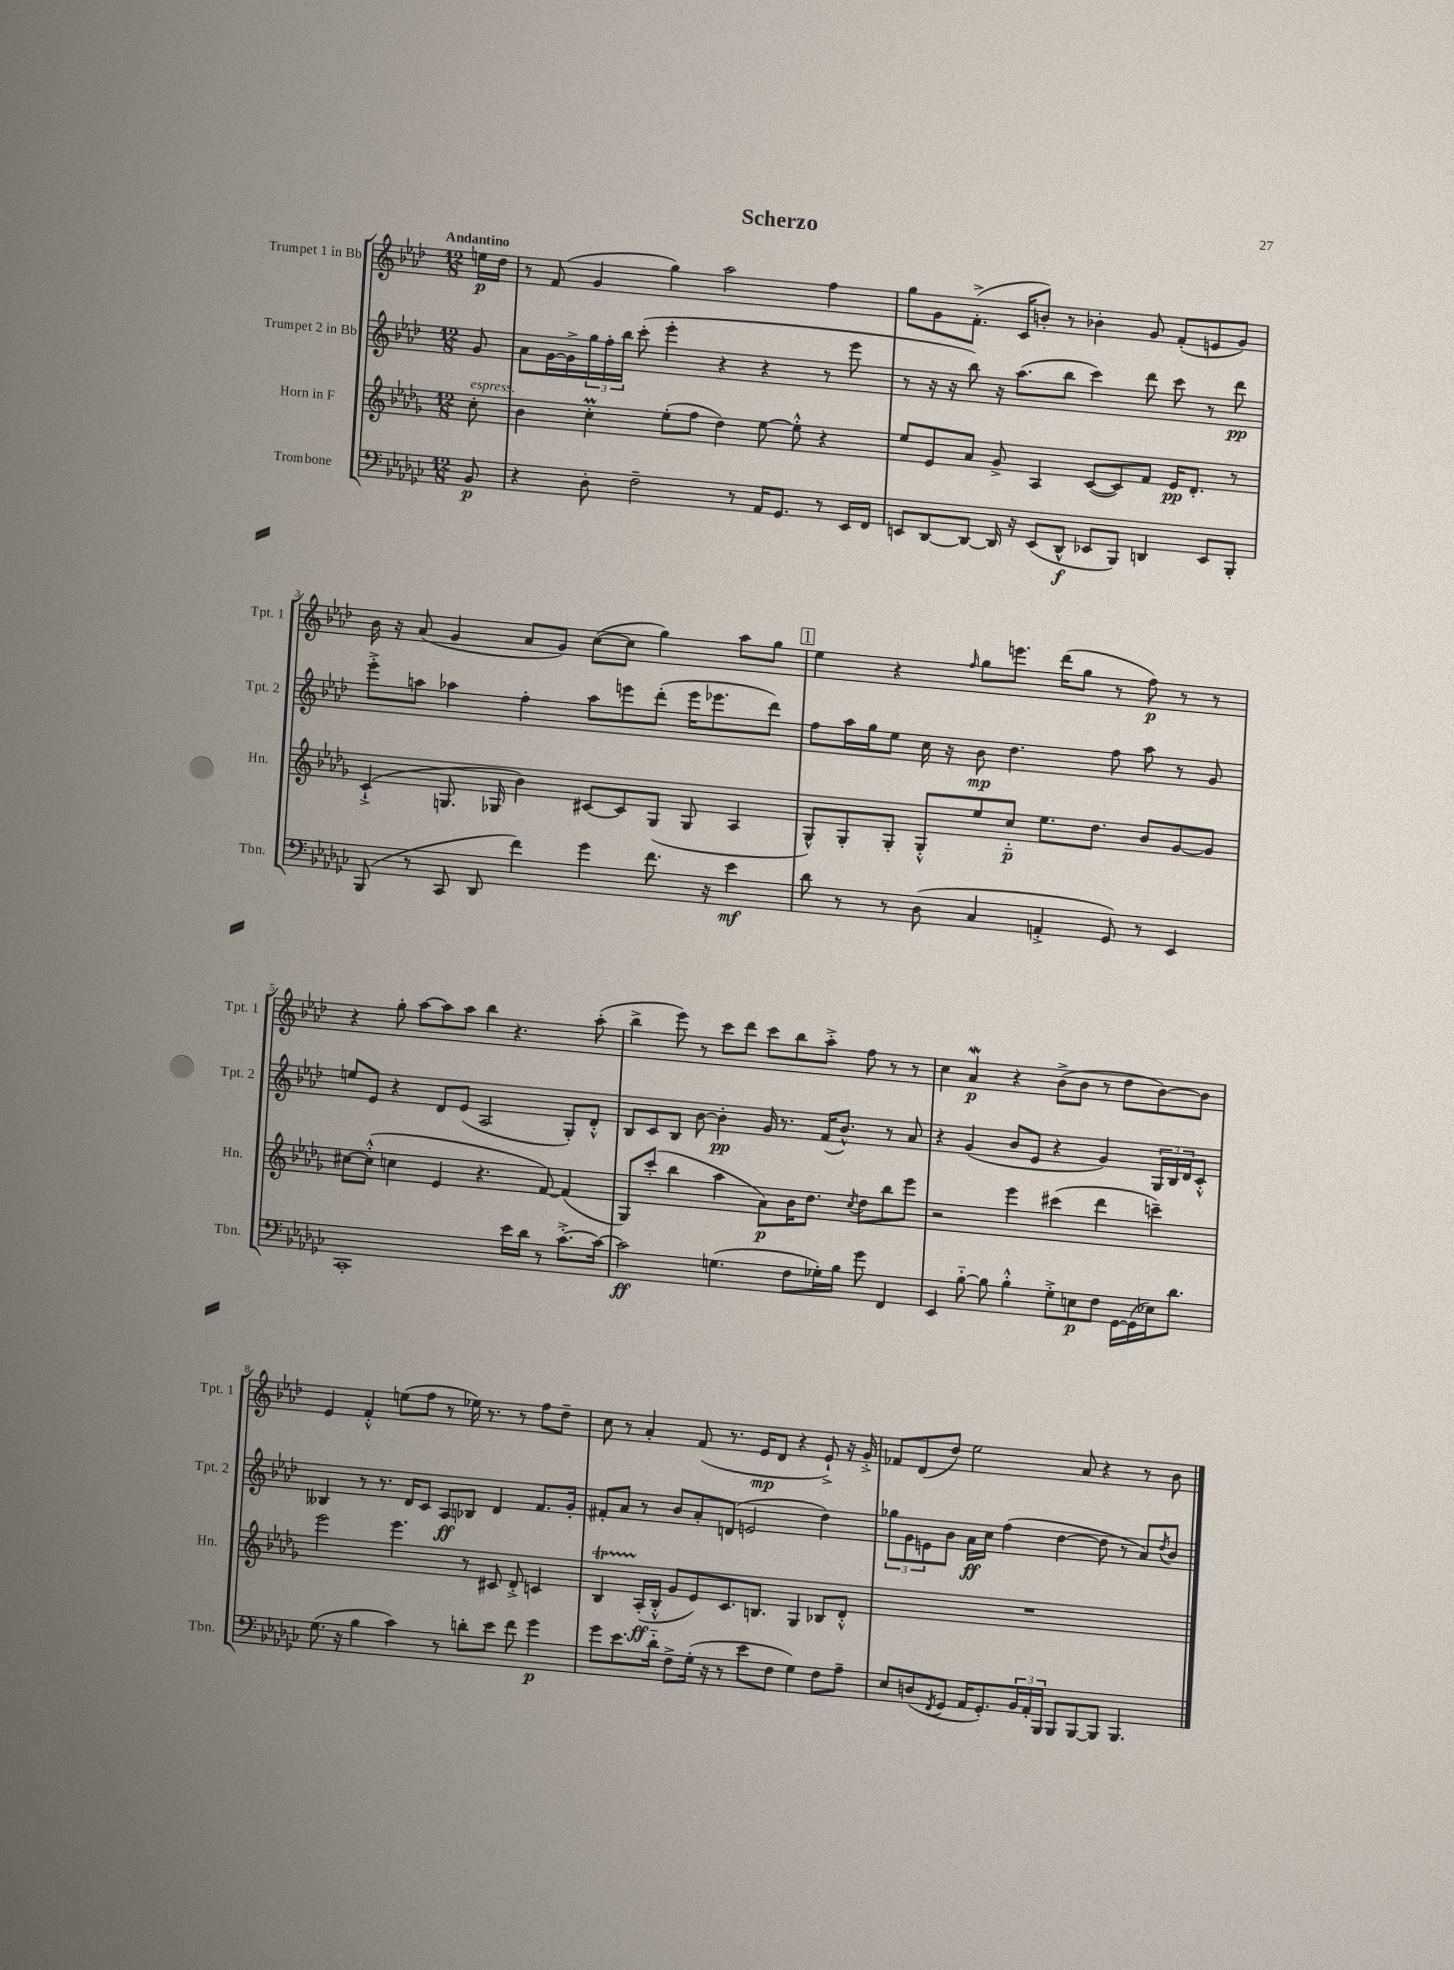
\header { title = "Scherzo" }
<<
\new StaffGroup <<
\new Staff = "s0" \with { instrumentName = "Trumpet 1 in Bb" shortInstrumentName = "Tpt. 1" } {
    \clef treble \key aes \major \numericTimeSignature \time 12/8 \partial 8 \tempo "Andantino"
    e''16\p des''16 |
    r8 f'8( g'4 g''4) aes''2 f''4 |
    g''8 g'8 f'8.-.->( c'16 b'8-.) r8 bes'4-. g'8 f'8-.( e'8 g'8) |
    bes'16 r16 aes'8( g'4 aes'8 g'8) c''8~( c''8 g''4) aes''8 g''8 |
    \mark \markup { \box "1" } ees''4 r4 \grace { f''16 } g''8 e'''8. des'''16( g''8 r8 f''8\p) r8 r8 |
    r4 g''8-. aes''8~ aes''8 aes''8 bes''4 r4. aes''8-.( |
    bes''4-> ees'''8) r8 c'''8 des'''8 c'''8 bes''8 aes''8-.-> f''8 r8 r8 |
    c''4 aes'4\mordent\p r4 bes'8->( bes'8 r8 des''8 bes'8~) bes'8 |
    ees'4 f'4-.-^ e''8( f''8 r8 ees''16) r8. r8 f''8 des''8-- |
    c''8 r8 aes'4-. f'8( r8. ees'16\mp des'8 r4 ees'8-!->) r16 g'16-.-> |
    fes'8 des'8( des''8) ees''2 aes'8 r4 r8 bes'8 \bar "|." |
}
\new Staff = "s1" \with { instrumentName = "Trumpet 2 in Bb" shortInstrumentName = "Tpt. 2" } {
    \clef treble \key aes \major \numericTimeSignature \time 12/8 \partial 8
    g'8 |
    aes'8 g'16~ g'16-> \tuplet 3/2 { g''16 f''16-. bes''16 } c'''8-.( ees'''4-. r4 r4 r8 ees'''8 |
    r8 r16 r16 bes''8) r16 aes''8.( bes''8 c'''4) des'''8 c'''8 r8 des'''8\pp |
    ees'''8-.-> a''8 aes''4 f''4-. aes''8 e'''8 des'''8-.( e'''16 ees'''8. des'''8) |
    \mark \markup { \box "1" } f''8 aes''16 g''16 ees''8 c''16 r16 bes'8\mp des''4. f''8 aes''8 r8 g'8 |
    e''8 ees'8 r4 des'8 ees'8( aes2 g8-.) des'8-.-^ |
    bes8 c'8 bes8 bes'8~ bes'4-.\pp g'16 r8. f'16( bes'8.-^) r8 aes'8 |
    r4 g'4( bes'8 ees'8 r4 g'4) \tuplet 3/2 { g16 bes16 des'16 } c'8-.-^ |
    beses4 r8 r8. des'16 c'8 aes8\ff bes8 des'4 f'8. g'16-. |
    fis'8-. aes'8 r8 bes'8 aes'8-. d'8( e'2 des''4) |
    \tuplet 3/2 { ges''8 g'8 e'8 } bes'8 aes'16\ff c''16 f''4( des''4~ des''8 r8 aes'8) \acciaccatura { des''8 } bes'8 \bar "|." |
}
\new Staff = "s2" \with { instrumentName = "Horn in F" shortInstrumentName = "Hn." } {
    \clef treble \key des \major \numericTimeSignature \time 12/8 \partial 8
    c''8-.^\markup { \italic "espress." } |
    bes'4 c''4-.\prall ees''8-.( f''8 des''4) ees''8~ ees''8-.-^ r4 |
    ees''8 ees'8 aes'8 ges'8-> aes4 c'8~( c'8) f'8 ees'16\pp des'8.-. r8 |
    c'4-!->( g8. ges16 bes'4) cis'8~ cis'8 ges8( ges8 aes4 |
    \mark \markup { \box "1" } ges8-^) ges8-. ges8-. ges8-.-^ ees''8 c''8-_\p ees''8. des''8. bes'8 ges'8~ ges'8 |
    cis''8~ cis''8-.-^( c''4 ees'4 r4. f'8~) f'4( |
    ges8) c'''8-.( bes''4 aes''4 aes'8\p) bes'16 des''8. \acciaccatura { c''8 } des''8 bes''8 ees'''8 |
    r2 ees'''4 cis'''4( des'''4 c'''4--) |
    ees'''2 ees'''4. r8 cis'8 des'8-.-> c'4 |
    bes4\startTrillSpan aes16-.\stopTrillSpan\ff( bes16-.-^ ges'8 ees'8) c'8. b8. ges4 bes8 des'8-.-^ |
    R1. \bar "|." |
}
\new Staff = "s3" \with { instrumentName = "Trombone" shortInstrumentName = "Tbn." } {
    \clef bass \key ges \major \numericTimeSignature \time 12/8 \partial 8
    bes,8\p |
    r4 des8-. f2-- r8 aes,16 ges,8. r8 ees,16 f,16 |
    e,8 des,8~ des,8~ des,16 r16 e,8( des,8-^\f ees,8 bes,,8) d,4 ees,8 bes,,8-. |
    bes,,8( r8 ces,8 des,8 f'4) ges'4 f'8. r16 ees'4\mf |
    \mark \markup { \box "1" } des'8 r8 r8 des8( ces4 a,4-.-> ges,8) r8 ees,4 |
    ces,1-. ees'16 des'16 r8 ces'8.~-.-> ces'16~ |
    ces'2\ff g4.( f8 ges16-.) bes16 ges'8 f,4 |
    ees,4 bes8~-_ bes8 bes4-.-^ ges8-.-> e8\p f8 ges,16~ ges,16( ees16) des'8. |
    ges8.( r16 bes4 ces'4) r8 d'8-. ees'8 f'8 ges'4\p |
    ges'8 ees'8. des'16-_ f8-> ges16-.( r16 r8 ees'8 f8 ges4) f8 aes8-- |
    ees8 d8( \acciaccatura { f,8 } ges,8 aes,16 ges,8.-.) \tuplet 3/2 { bes,16 aes,16-. bes,,16 } bes,,8 bes,,8~ bes,,8 bes,,4. \bar "|." |
}
>>
>>
